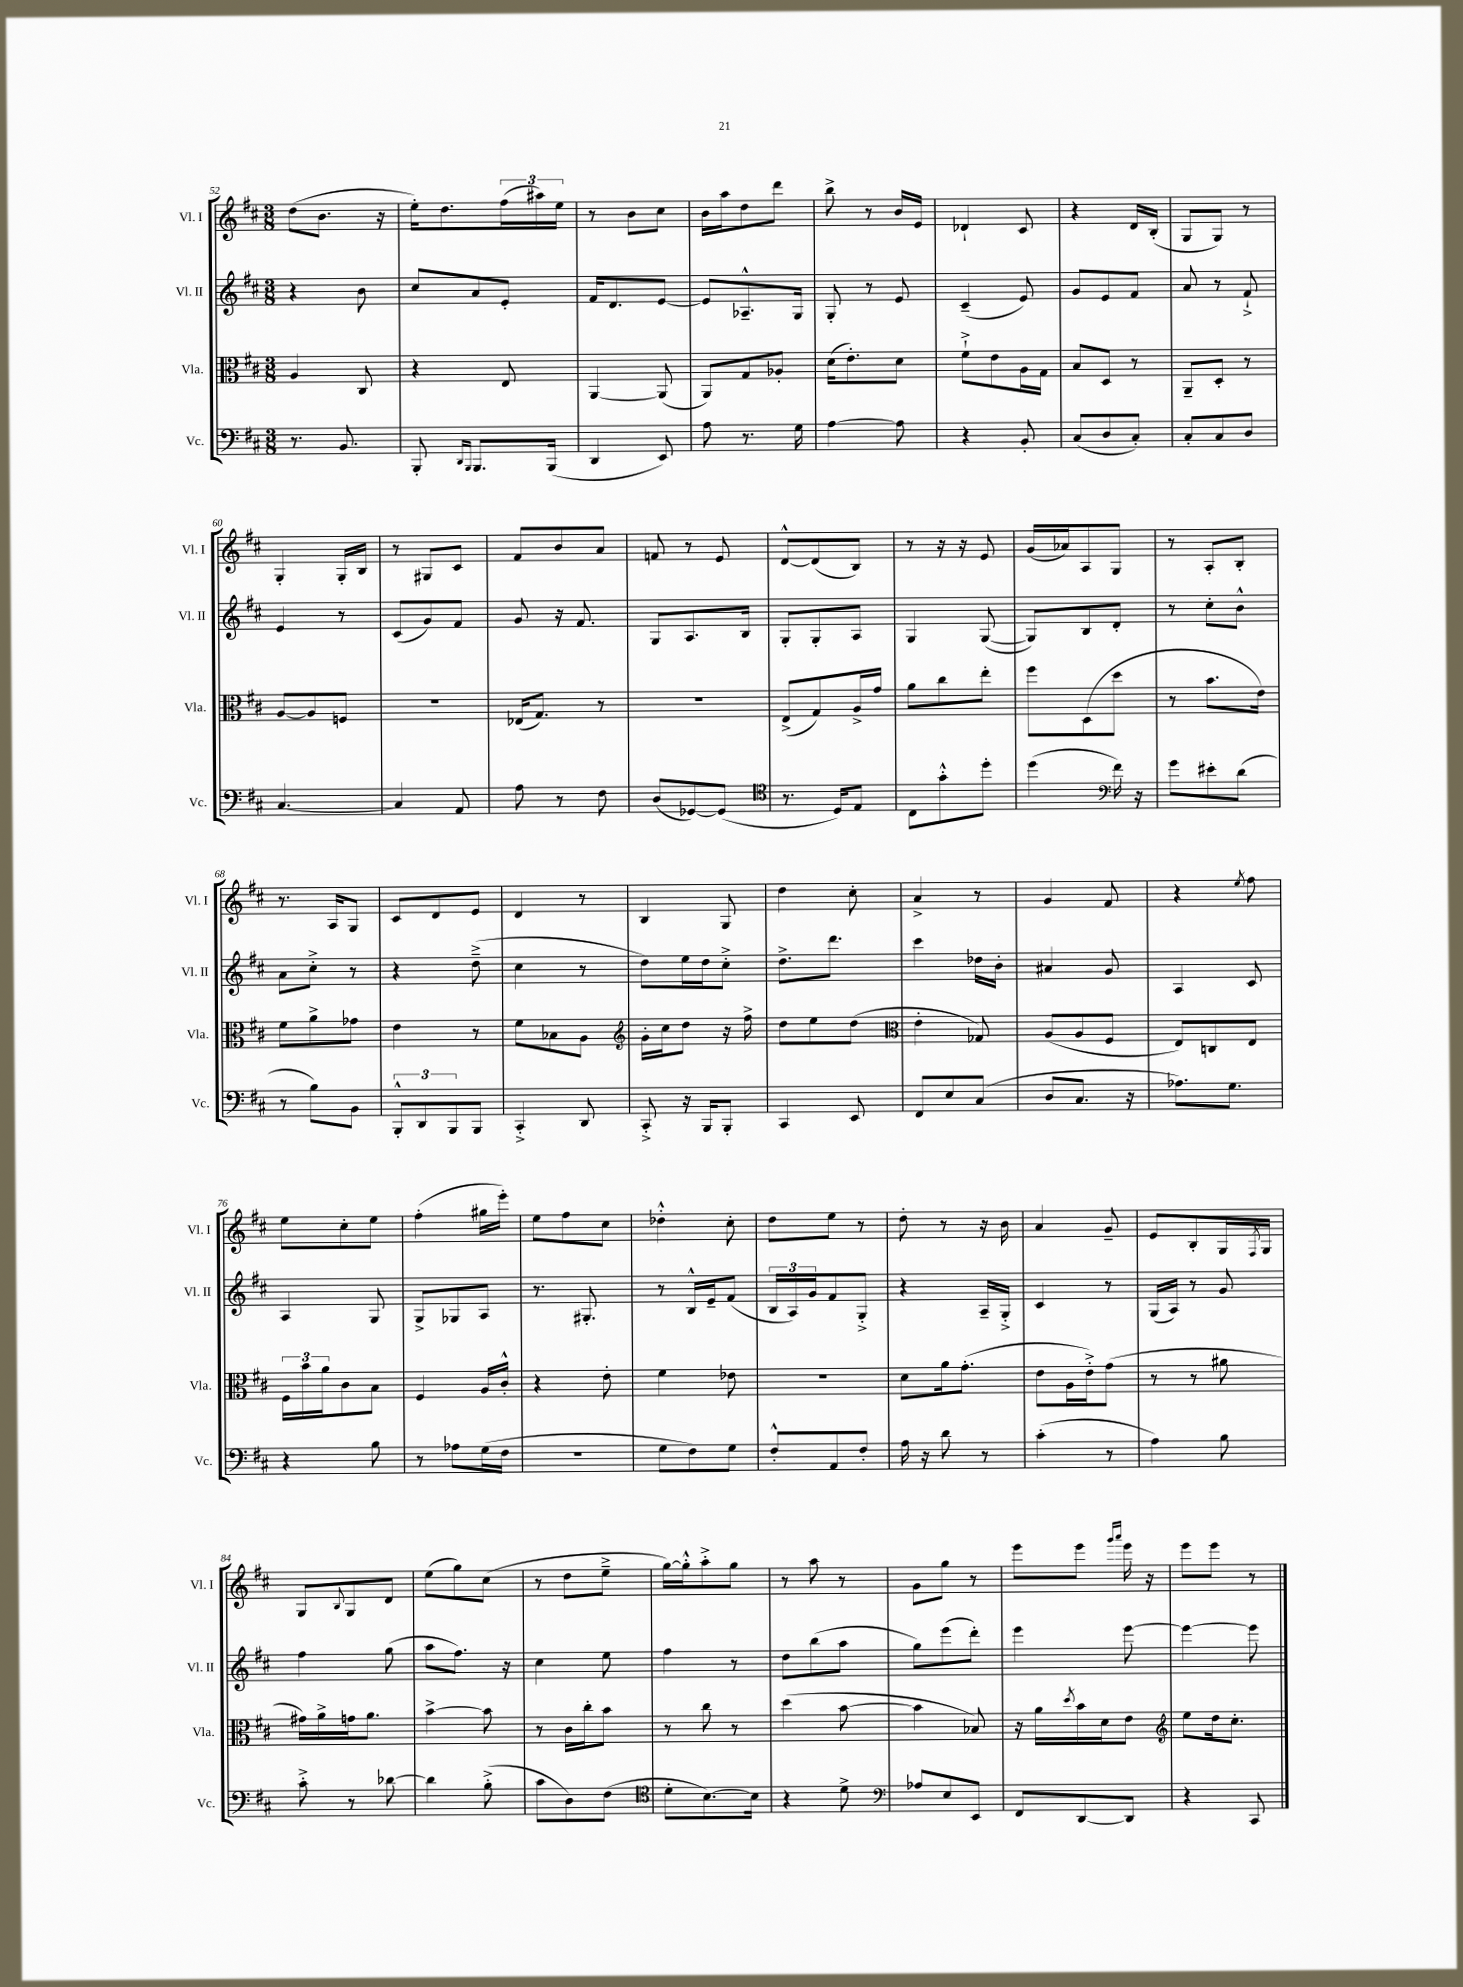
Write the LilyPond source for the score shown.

<<
\new StaffGroup <<
\new Staff = "s0" \with { instrumentName = "Vl. I" shortInstrumentName = "Vl. I" } {
    \clef treble \key d \major \numericTimeSignature \time 3/8
    d''8( b'8. r16 |
    e''16-.) d''8. \tuplet 3/2 { fis''16( ais''16) e''16 } |
    r8 b'8 cis''8 |
    b'16 a''16 d''8 d'''8 |
    b''8-> r8 b'16 e'16 |
    des'4-! cis'8 |
    r4 d'16 b16-.( |
    g8 g8) r8 |
    g4-. g16-. b16 |
    r8 gis8 cis'8 |
    fis'8 b'8 a'8 |
    f'8 r8 e'8 |
    d'8~-^ d'8( b8) |
    r8 r16 r16 e'8 |
    g'16( aes'16) a8 g8 |
    r8 a8-. b8-. |
    r8. a16 g8 |
    cis'8 d'8 e'8 |
    d'4 r8 |
    b4 g8 |
    d''4 cis''8-. |
    a'4-> r8 |
    g'4 fis'8 |
    r4 \acciaccatura { e''8 } fis''8 |
    e''8 cis''8-. e''8 |
    fis''4-.( gis''16 e'''16-.) |
    e''8 fis''8 cis''8 |
    des''4-.-^ cis''8-. |
    d''8 e''8 r8 |
    d''8-. r8 r16 b'16 |
    a'4 g'8-- |
    e'8 b8-. g16 \acciaccatura { fis8 } g16 |
    g8 \appoggiatura { b8 } g8 d'8 |
    e''8( g''8) cis''8( |
    r8 d''8 e''8---> |
    g''16~) g''16-.-^ a''8-.-> g''8 |
    r8 a''8 r8 |
    g'8 g''8 r8 |
    e'''8 e'''8 \grace { g'''16 a'''16 } e'''16 r16 |
    e'''8 e'''8 r8 \bar "|." |
}
\new Staff = "s1" \with { instrumentName = "Vl. II" shortInstrumentName = "Vl. II" } {
    \clef treble \key d \major \numericTimeSignature \time 3/8
    r4 b'8 |
    cis''8 a'8 e'8-. |
    fis'16 d'8. e'8~ |
    e'8 aes8.---^ g16 |
    g8-. r8 e'8 |
    cis'4--( e'8) |
    g'8 e'8 fis'8 |
    a'8 r8 fis'8-!-> |
    e'4 r8 |
    cis'8( g'8) fis'8 |
    g'8 r16 fis'8. |
    g8 a8. b16 |
    g8-. g8-. a8 |
    g4 g8~( |
    g8) b8 d'8-. |
    r8 cis''8-. b'8-^ |
    a'8 cis''8-.-> r8 |
    r4 d''8--->( |
    cis''4 r8 |
    d''8) e''16 d''16 cis''8-.-> |
    d''8.-> d'''8. |
    cis'''4 des''16 b'16-. |
    ais'4 g'8 |
    a4 cis'8 |
    a4 g8 |
    g8-> ges8 a8 |
    r8. gis8.-. |
    r8 b16-^ e'16-- fis'8( |
    \tuplet 3/2 { b16 a16) g'16 } fis'8 g8-.-> |
    r4 a16-- g16-.-> |
    cis'4 r8 |
    g16( a16) r8 g'8 |
    fis''4 g''8( |
    a''8 fis''8.) r16 |
    cis''4 e''8 |
    fis''4 r8 |
    d''8 b''8( a''8 |
    g''8) e'''8( d'''8-.) |
    e'''4 e'''8~ |
    e'''4~ e'''8 \bar "|." |
}
\new Staff = "s2" \with { instrumentName = "Vla." shortInstrumentName = "Vla." } {
    \clef alto \key d \major \numericTimeSignature \time 3/8
    a4 cis8 |
    r4 e8 |
    a,4~ a,8( |
    a,8) g8 aes8-. |
    d'16( e'8.-.) d'8 |
    fis'8-!-> e'8 a16 g16 |
    b8 d8 r8 |
    a,8-- d8-. r8 |
    a8~ a8 f8 |
    r4. |
    ees16( g8.) r8 |
    R4. |
    e8->( g8) a16-> g'16 |
    a'8 cis''8 e''8-. |
    fis''8 d8( d''8 |
    r8 b'8. e'16) |
    fis'8 a'8-> ges'8 |
    e'4 r8 |
    fis'8 bes8 a8 |
    \clef treble g'16-. cis''16 d''8 r16 fis''16-> |
    d''8 e''8 d''8( |
    \clef alto e'4-. ges8) |
    a8( a8 fis8 |
    e8) c8 e8 |
    \tuplet 3/2 { fis16 b'16 a'16 } cis'8 b8 |
    fis4 a16 cis'16-.-^ |
    r4 e'8-. |
    fis'4 ees'8 |
    r4. |
    d'8 a'16 g'8.-.( |
    e'8 a16 e'16-.->) g'8( |
    r8 r8 ais'8 |
    gis'16) a'16-> g'16 a'8. |
    b'4~-> b'8 |
    r8 cis'16 cis''16-. b'8 |
    r8 cis''8 r8 |
    d''4( b'8~ |
    b'4 bes8) |
    r16 a'16 \acciaccatura { d''8 } b'16 d'16 e'8 |
    \clef treble e''8 d''16 cis''8.-. \bar "|." |
}
\new Staff = "s3" \with { instrumentName = "Vc." shortInstrumentName = "Vc." } {
    \clef bass \key d \major \numericTimeSignature \time 3/8
    r8. b,8. |
    b,,8-. \grace { d,16 b,,16 } b,,8. b,,16( |
    d,4 e,8) |
    a8 r8. g16 |
    a4~ a8 |
    r4 b,8-. |
    cis8( d8 cis8-.) |
    cis8-. cis8 d8 |
    cis4.~ |
    cis4 a,8 |
    a8 r8 fis8 |
    d8( ges,8~) ges,8( |
    \clef tenor r8. d16) e8 |
    cis8 g'8-.-^ d''8-. |
    d''4( \clef bass fis'16) r16 |
    g'8 eis'8-. d'8( |
    r8 b8) b,8 |
    \tuplet 3/2 { b,,8-.-^ d,8 b,,8 } b,,8 |
    cis,4-.-> d,8 |
    cis,8-.-> r16 b,,16 b,,8-. |
    cis,4 e,8 |
    fis,8 e8 cis8( |
    d8 cis8. r16 |
    aes8.) g8. |
    r4 b8 |
    r8 aes8 g16( fis16 |
    R4. |
    g8 fis8) g8 |
    fis8-.-^ a,8 fis8-. |
    a16 r16 d'8 r8 |
    cis'4-.( r8 |
    a4) b8 |
    cis'8-.-> r8 des'8~ |
    des'4 b8-.->( |
    cis'8 d8) fis8( |
    \clef tenor d'8-. b8.~) b16 |
    r4 d'8-> |
    \clef bass aes8 e8 e,8 |
    fis,8 d,8~ d,8 |
    r4 cis,8 \bar "|." |
}
>>
>>
\layout { \context { \Score currentBarNumber = #52 } }
